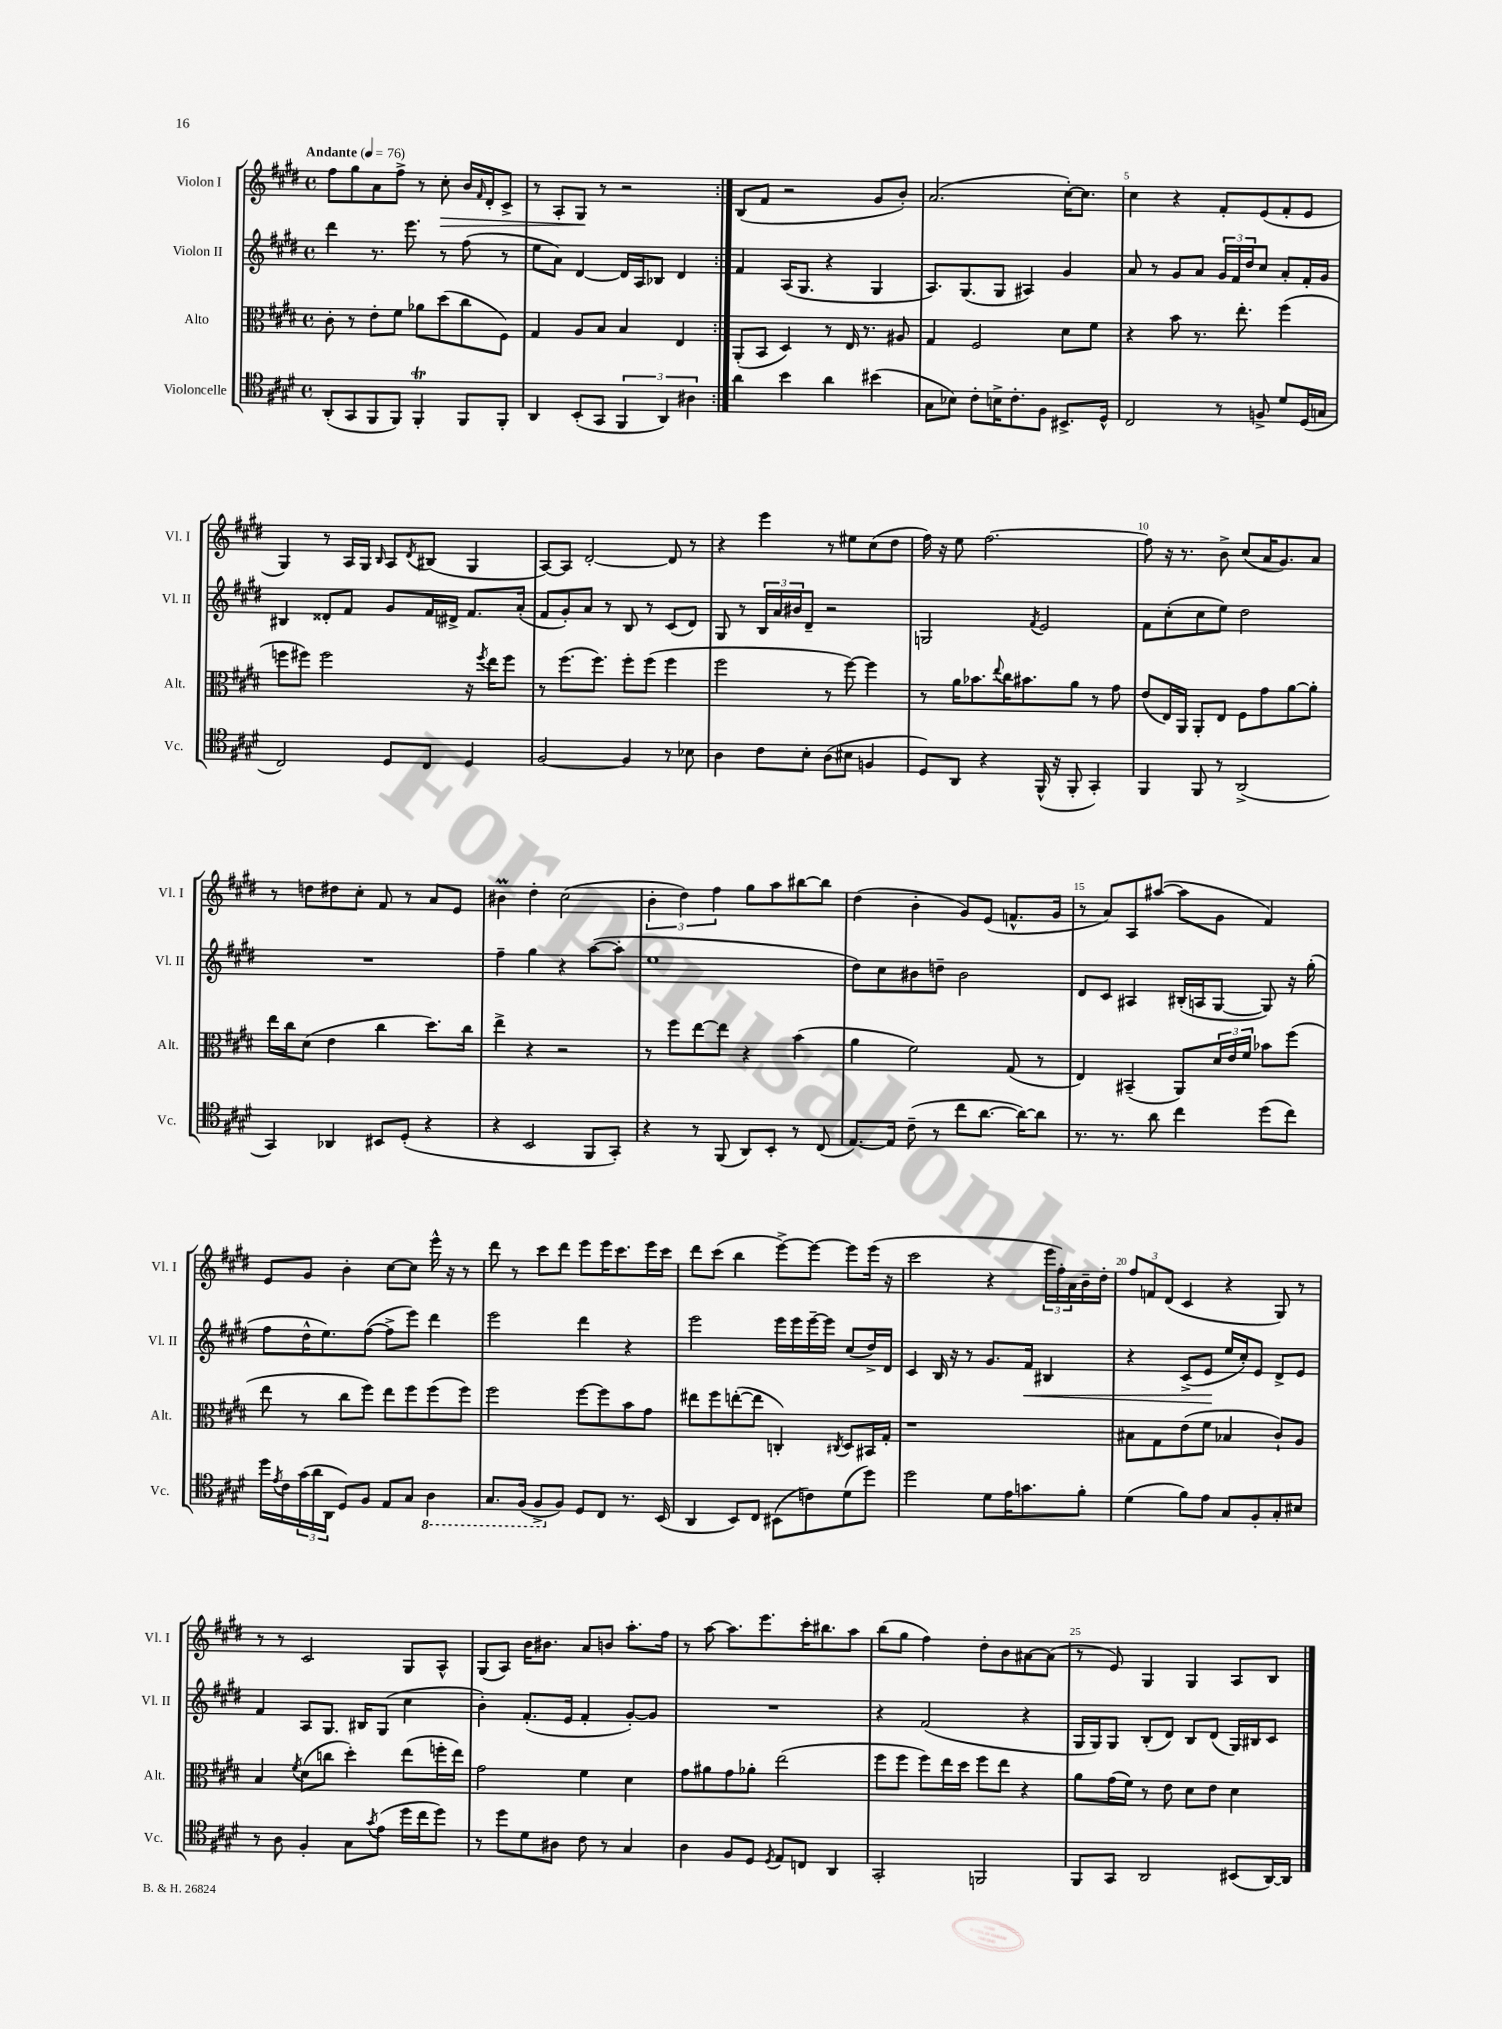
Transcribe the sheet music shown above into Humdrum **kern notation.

**kern	**kern	**kern	**kern
*staff4	*staff3	*staff2	*staff1
*clefC4	*clefC3	*clefG2	*clefG2
*k[f#c#g#d#]	*k[f#c#g#d#]	*k[f#c#g#d#]	*k[f#c#g#d#]
*M4/4	*M4/4	*M4/4	*M4/4
*met(c)	*met(c)	*met(c)	*met(c)
*MM76	*MM76	*MM76	*MM76
(8AA'	8c#'	4ddd#	8ff#
8GG#	8r	.	8gg#
8FF#	8e'	8.r	8a
8FF#)	8f#	.	8ff#^
.	.	8.eee	.
4FF#'	8a-	.	8r
.	(8dd#	8r	8cc#'
8FF#	8cc#	(8ff#	16b
.	.	.	16qqf#
.	.	.	16d#'
8FF#'	8F#)	8r	8c#^
=	=	=	=
4AA	4G#	8ee	8r
.	.	8a)	8A'
(8BB'	8A	[4d#	8G#
8GG#	8B	.	8r
6FF#	4B	16d#]	2r
.	.	16A	.
.	.	8B-	.
6AA)	.	.	.
.	4E	4d#	.
6A#	.	.	.
=:|!	=:|!	=:|!	=:|!
4a	(8AA'	4f#	(8B
.	8BB	.	8f#
4b	4D#)	(16A	2r
.	.	8.G#	.
4a	8r	4r	.
.	16E	.	.
.	8.r	.	.
(4b#	.	4G#	8g#
.	8A#	.	8b')
=	=	=	=
8G#	4G#	8.A)	(2.a
8B-)	.	.	.
.	.	(8.G#	.
8c#'	2F#	.	.
16B^	.	8G#	.
8.c#'	.	.	.
.	.	4A#)	.
8F#	.	.	.
8.BB#^	8d#	4g#	[16cc#')
.	.	.	8.cc#]
.	8f#	.	.
16D#^^	.	.	.
=	=	=	=
2C#	4r	8a	4cc#
.	.	8r	.
.	8b	8g#	4r
.	8.r	8a	.
8r	.	24g#	8f#'
.	.	24f#	.
.	8.ee'	.	.
.	.	24dd#	.
8F^	.	8cc#	(8e
8d#	(4ff#	8a'	8f#'
(16D#	.	16f#'	8e
16G	.	16g#	.
=	=	=	=
2C#)	8ff	4B#	4G#)
.	8ff#)	.	.
.	2ff#	8d##'	8r
.	.	8f#	16A
.	.	.	16G#
.	.	.	16qqB
8D#	.	8g#	8A
.	.	.	8qd#
8C#	.	16f#	(8B#
.	.	16d#^	.
4D#	16r	8.f#	4G#
.	8qff#	.	.
.	16ee	.	.
.	8ff#	.	.
.	.	(16a'	.
=	=	=	=
[2F#	8r	8f#	[8A)
.	(8.ff#	8g#')	8A]
.	.	8a	[2d#'
.	8.ff#)	.	.
.	.	8r	.
4F#]	8ff#'	8B	.
.	(8ff#	8r	.
8r	4ff#	(8c#	8d#]
8B-	.	8d#)	8r
=	=	=	=
4A	2ff#	8G#	4r
.	.	8r	.
8c#	.	24B	4eee
.	.	24a	.
.	.	24b#	.
8B'	.	8d#~	.
(8A	8r	2r	8r
8B#	[8ff#)	.	8ee#
4F	4ff#]	.	(8cc#
.	.	.	8dd#
=	=	=	=
8D#)	8r	2G	16ff#)
.	.	.	16r
8AA	16a	.	8ee
.	8.b-	.	.
4r	.	.	[2.ff#
.	8qqee	.	.
.	16cc#	.	.
.	8.b#	.	.
.	.	8qf#	.
(16FF#^^	.	2e	.
16r	.	.	.
8FF#'	8a	.	.
4GG#')	8r	.	.
.	8g#	.	.
=	=	=	=
4FF#	(8e	8f#	8ff#]
.	16E)	(8cc#'	16r
.	16AA	.	8.r
8FF#	8AA'	8cc#	.
8r	8E	8ee)	8b^
(2AA^	8F#	2dd#	(8cc#
.	8g#	.	16a
.	.	.	8.g#)
.	[8a	.	.
.	8a']	.	8a
=	=	=	=
4GG#)	16ee	1r	8r
.	16cc#	.	.
.	(8d#	.	8dd
4AA-	4e	.	8dd#
.	.	.	8cc#'
8BB#	4cc#	.	8f#
(8D#'	.	.	8r
4r	8.dd#)	.	8a
.	.	.	8e
.	16cc#	.	.
=	=	=	=
4r	4ee^	4ff#~	4b#
2BB	4r	4gg#	4dd#'
.	2r	4r	(2cc#
8FF#	.	([8aa	.
8GG#')	.	8aa']	.
=	=	=	=
4r	8r	1ee	6b'
.	8ff#	.	.
.	.	.	6dd#)
8r	[8ee	.	.
.	.	.	6ff#
(8FF#	8ee]	.	.
8AA)	4r	.	8gg#
8BB'	.	.	8aa
8r	(4b	.	[8bb#
(8C#	.	.	8bb#]
=	=	=	=
[8.E)	4a	8dd#)	(4dd#
.	.	8cc#	.
16E]	.	.	.
(8c#~	2f#)	8b#	4b'
8r	.	8dd~	.
8cc#	.	2b#	8g#)
[8.a	.	.	(8e
.	(8G#	.	8.f^^
16a_)	.	.	.
8a]	8r	.	.
.	.	.	16g#
=	=	=	=
8.r	4E)	8d#	8r
.	.	8c#	8a)
8.r	.	.	.
.	(4BB#~	4A#	8A
8a	.	.	([8aa#
4cc#	8AA)	(16B#'	8aa#]
.	.	16A	.
.	24d#	[8G#	8g#
.	24e	.	.
.	24f#	.	.
(8dd#	8b-	8G#])	4f#)
8cc#)	(8ff#	16r	.
.	.	(16gg#'	.
=	=	=	=
16dd#	8ee	8ff#	8e
8qe	.	.	.
16c#	.	.	.
(24g#	8r	16dd#^^	8g#
24a	.	.	.
.	.	8.ee)	.
24AA	.	.	.
8D#)	8cc#	.	4b'
8F#	8ff#)	([8ff#	.
8E	8ee	8ff#^]	[8cc#
8G#	8ff#	8eee)	8cc#]
4AA	(8ff#	4ddd#	16eee^^
.	.	.	16r
.	8ff#)	.	8r
=	=	=	=
8.GG#	2ff#	2eee	8ddd#
.	.	.	8r
(16FF#	.	.	.
8FF#^	.	.	8ccc#
8F#)	.	.	8ddd#
8D#	[8ff#	4ddd#	8eee
8C#	8ff#]	.	16eee
.	.	.	8.ccc#
8.r	8b	4r	.
.	8g#	.	16eee
(16BB	.	.	16ccc#
=	=	=	=
4AA	8ee#	2eee	8ddd#
.	8ff#	.	(8ccc#
8BB)	([8ee'	.	4bb
8C#	8ee]	.	.
(8BB#	4C')	16eee	[8eee^)
.	.	16eee	.
8c)	.	[16eee~	8eee_
.	.	16eee]	.
.	8qC#	.	.
(8d#	8D#	(8cc#	8eee]
8dd#)	16BB#	16dd#^)	(16eee
.	16G#'	16d#	16r
=	=	=	=
2dd#	1r	4c#	2ccc#
.	.	16B	.
.	.	16r	.
.	.	8r	.
8d#	.	8.g#	4r
16e	.	.	.
8.g	.	16f#	.
.	.	4B#	24eee
.	.	.	24ff#')
.	.	.	24a
8f#'	.	.	16b~
.	.	.	16dd#'
=	=	=	=
(4d#	8B#	4r	12ff#
.	.	.	12f
.	8G#	.	.
.	.	.	(12d#
8f#)	(8e	(8c#^	4c#
8e	8f#	8e	.
8G#	4B-	16ee	4r
.	.	16cc#')	.
8F#'	.	8e	.
8G#'	8c#`)	8d#^	8G#)
8B#	8A	8e	8r
=	=	=	=
8r	4B	4f#	8r
8A	.	.	8r
.	8qf#	.	.
4F#'	(8d#	8A	2c#
.	8cc	8.G#	.
8G#	4dd#')	.	.
.	.	16B#	.
8qg#	.	.	.
(8e	.	(8G#	.
16dd#	(8ee	4cc#	8G#
16cc#	.	.	.
8dd#)	16ff'	.	8A^^
.	16ee)	.	.
=	=	=	=
8r	2g#	4b')	(8G#
8dd#	.	.	8A)
8d#	.	(8.f#'	16b
.	.	.	8.b#
8A#	.	.	.
.	.	16e	.
8c#	4f#	4f#'	8a
8r	.	.	8b
4G#	4d#	[8g#')	8.aa'
.	.	8g#]	.
.	.	.	16ff#
=	=	=	=
4A	8g#	1r	8r
.	8a#	.	[8aa
8F#	8g#	.	8.aa]
8D#	8a-'	.	.
.	.	.	8.eee
8qD#	.	.	.
8E	(2ee	.	.
8C	.	.	16ccc#'
.	.	.	8.bb#
4AA	.	.	.
.	.	.	8aa
=	=	=	=
2GG#'	8ff#	4r	(8bb
.	8ff#	.	8gg#
.	8ff#)	(2f#	4ff#)
.	16ee	.	.
.	16dd#	.	.
2FF	8ff#	.	8dd#'
.	8ee	.	8b
.	4r	4r	[8a#
.	.	.	(8a#]
=	=	=	=
8FF#	8a	16G#	8r
.	.	16G#)	.
8GG#	(16g#	8G#	8e)
.	16f#)	.	.
2AA	8r	(8B'	4G#
.	8e	8d#)	.
.	8d#	8B	4G#
.	8e	(8d#	.
(8BB#	4d#	16G#)	8A
.	.	16B#	.
[16AA)	.	8c#	8B
16AA]	.	.	.
==	==	==	==
*-	*-	*-	*-
